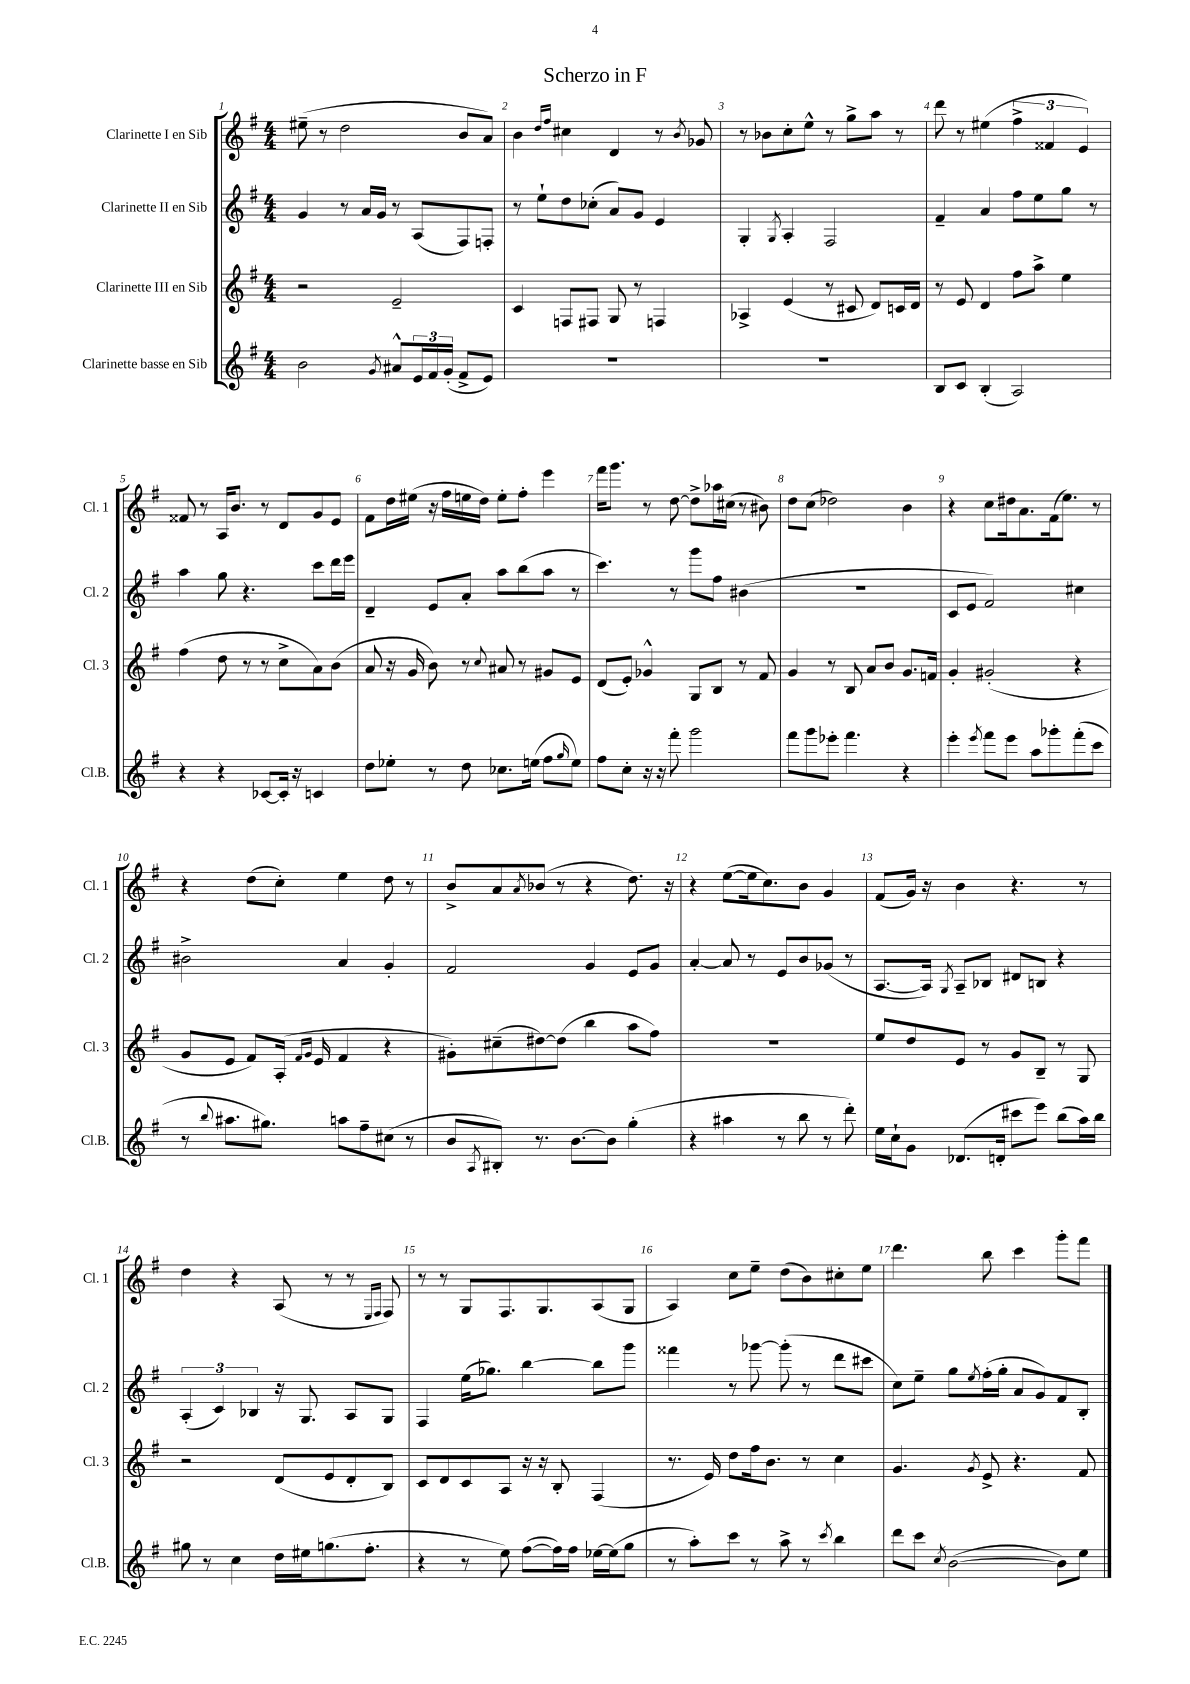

**kern	**kern	**kern	**kern
*staff4	*staff3	*staff2	*staff1
*clefG2	*clefG2	*clefG2	*clefG2
*k[f#]	*k[f#]	*k[f#]	*k[f#]
*M4/4	*M4/4	*M4/4	*M4/4
2b	2r	4g	(8ee#~
.	.	.	8r
.	.	8r	2dd
.	.	16a	.
.	.	16g	.
8qg	.	.	.
8a#^^	2e~	8r	.
24e	.	(8A	.
24f#	.	.	.
(24g'	.	.	.
8f#^	.	8F#)	8b
8e)	.	8F'	8a)
=	=	=	=
1r	4c	8r	4b
.	.	8ee`	.
.	.	.	16qqdd
.	.	.	16qqff#
.	8F	8dd	4cc#
.	8F#	(8cc-'	.
.	8G	8a)	4d
.	8r	8g	.
.	4F	4e	8r
.	.	.	8qb
.	.	.	8g-
=	=	=	=
1r	4A-^	4G'	8r
.	.	.	8b-
.	.	8qG	.
.	(4e	4A'	8cc'
.	.	.	8ee^^
.	8r	2F#	8r
.	8c#	.	8gg^
.	8d)	.	8aa
.	16c	.	8r
.	16d	.	.
=	=	=	=
8B	8r	4f#~	8ddd
8c	8e	.	8r
(4B'	4d	4a	(4ee#
2A)	8ff#	8ff#	6ff#^
.	8aa^	8ee	.
.	.	.	6f##
.	4ee	8gg	.
.	.	.	6e)
.	.	8r	.
=	=	=	=
4r	(4ff#	4aa	8f##
.	.	.	8r
4r	8dd	8gg	16A
.	.	.	8.b
.	8r	4.r	.
[8c-	8r	.	8r
16c-']	8cc^	.	8d
16r	.	.	.
4c	8a)	8ccc	8g
.	(8b	16ddd	8e
.	.	16eee	.
=	=	=	=
8dd	8a	4d~	8f#
8ee-'	16r	.	16dd
.	16g	.	(16ee#
8r	8b)	8e	16r
.	.	.	16ff#
8dd	8r	8a'	16ee
.	.	.	16dd)
.	8qqcc	.	.
8.cc-	8a#	8aa	8ee'
.	8r	(8bb	8ff#'
(16ee	.	.	.
8ff#	8g#	8aa	4eee
16qqgg	.	.	.
8ee)	8e	8r	.
=	=	=	=
8ff#	(8d	4.ccc)	16fff#
.	.	.	8.ggg
8cc'	8e')	.	.
16r	4g-^^	.	8r
16r	.	.	.
8fff#'	.	8r	[8dd
2ggg	8G	8ggg	8dd^]
.	8B	8ff#	16aa-
.	.	.	(16cc#
.	8r	(4b#	8r
.	8f#	.	8b#)
=	=	=	=
8fff#	4g	1r	8dd
8ggg	.	.	(8cc
8eee-'	8r	.	2dd-)
4.fff#	8B	.	.
.	8a	.	.
.	8b	.	.
4r	8.g	.	4b
.	16f	.	.
=	=	=	=
4eee'	4g'	8c	4r
.	.	8e	.
8qeee	.	.	.
8fff#	(2g#'	2f#)	8cc
8eee	.	.	16dd#
.	.	.	8.a
8aa	.	.	.
8ggg-'	.	.	(16f#
.	.	.	8.ee)
(8fff#'	4r	4cc#	.
8ccc	.	.	8r
=	=	=	=
8r	8g	2b#^	4r
8qqbb	.	.	.
8.aa#	8e	.	.
.	8f#)	.	(8dd
8.gg#)	.	.	.
.	(16A'	.	8cc')
.	16qqf#	.	.
.	16qqg	.	.
.	16e	.	.
8aa	4f#	4a	4ee
8ff#~	.	.	.
(8cc#	4r	4g'	8dd
8r	.	.	8r
=	=	=	=
8b	8g#')	2f#	8b^
8qA	.	.	.
8B#')	(8cc#~	.	8a
.	.	.	8qa
8.r	[8dd#)	.	(8b-
.	(8dd#]	.	8r
[8.b	.	.	.
.	4bb	4g	4r
8b]	.	.	.
(4gg'	8aa	8e	8.dd)
.	8ff#)	8g	.
.	.	.	16r
=	=	=	=
4r	1r	[4a'	4r
4aa#	.	8a]	([8ee
.	.	8r	16ee]
.	.	.	8.cc)
8r	.	8e	.
8bb	.	8b	8b
8r	.	(8g-	4g
8ddd')	.	8r	.
=	=	=	=
16ee	8ee	[8.A	(8f#
16cc`	.	.	.
8g	8dd	.	16g)
.	.	16A])	16r
.	.	8qG	.
(8.d-	8e	8A~	4b
.	8r	8B-	.
16d'	.	.	.
8ccc#	8g	8d#	4.r
8eee)	8B~	8B	.
(8bb	8r	4r	.
16aa)	8G	.	8r
16bb	.	.	.
=	=	=	=
8gg#	2r	(6A'	4dd
8r	.	.	.
.	.	6c)	.
4cc	.	.	4r
.	.	6B-	.
16dd	(8d	16r	(8A
16ee#	.	8.G	.
(8.gg	8e	.	8r
.	8d'	8A	8r
8.ff#'	.	.	.
.	.	.	16qqE
.	.	.	16qqF#
.	8B)	8G	8F#)
=	=	=	=
4r	8c	4F#	8r
.	8d	.	8r
8r	8c	(16ee	8G
.	.	8.gg-)	.
8ee)	8A	.	8.F#
([8ff#	16r	[4bb	.
.	16r	.	8.G
16ff#])	8B'	.	.
16ff#	.	.	.
[16ee-	(4F#	8bb]	(8A
(16ee-]	.	.	.
8gg	.	8ggg	8G
=	=	=	=
8r	8.r	4fff##	4A)
8aa')	.	.	.
.	16e)	.	.
8ccc	8dd	8r	8cc
8r	16ff#	[8ggg-	8ee~
.	8.b	.	.
8aa^	.	(8ggg-']	(8dd
8r	8r	8r	8b)
8qccc	.	.	.
4bb	4cc	8ddd	8cc#'
.	.	8ccc#	8ee
=	=	=	=
8ddd	4.g	8cc)	4.ddd
8ccc	.	8ee~	.
8qcc	.	.	.
([2b	.	8gg	.
.	8qg	8qee	.
.	8e^	(16ff#'	8bb
.	.	16gg'	.
.	4.r	8a	4ccc
.	.	8g)	.
8b])	.	8f#	8ggg'
8ee	8f#	8B'	8fff#
==	==	==	==
*-	*-	*-	*-
